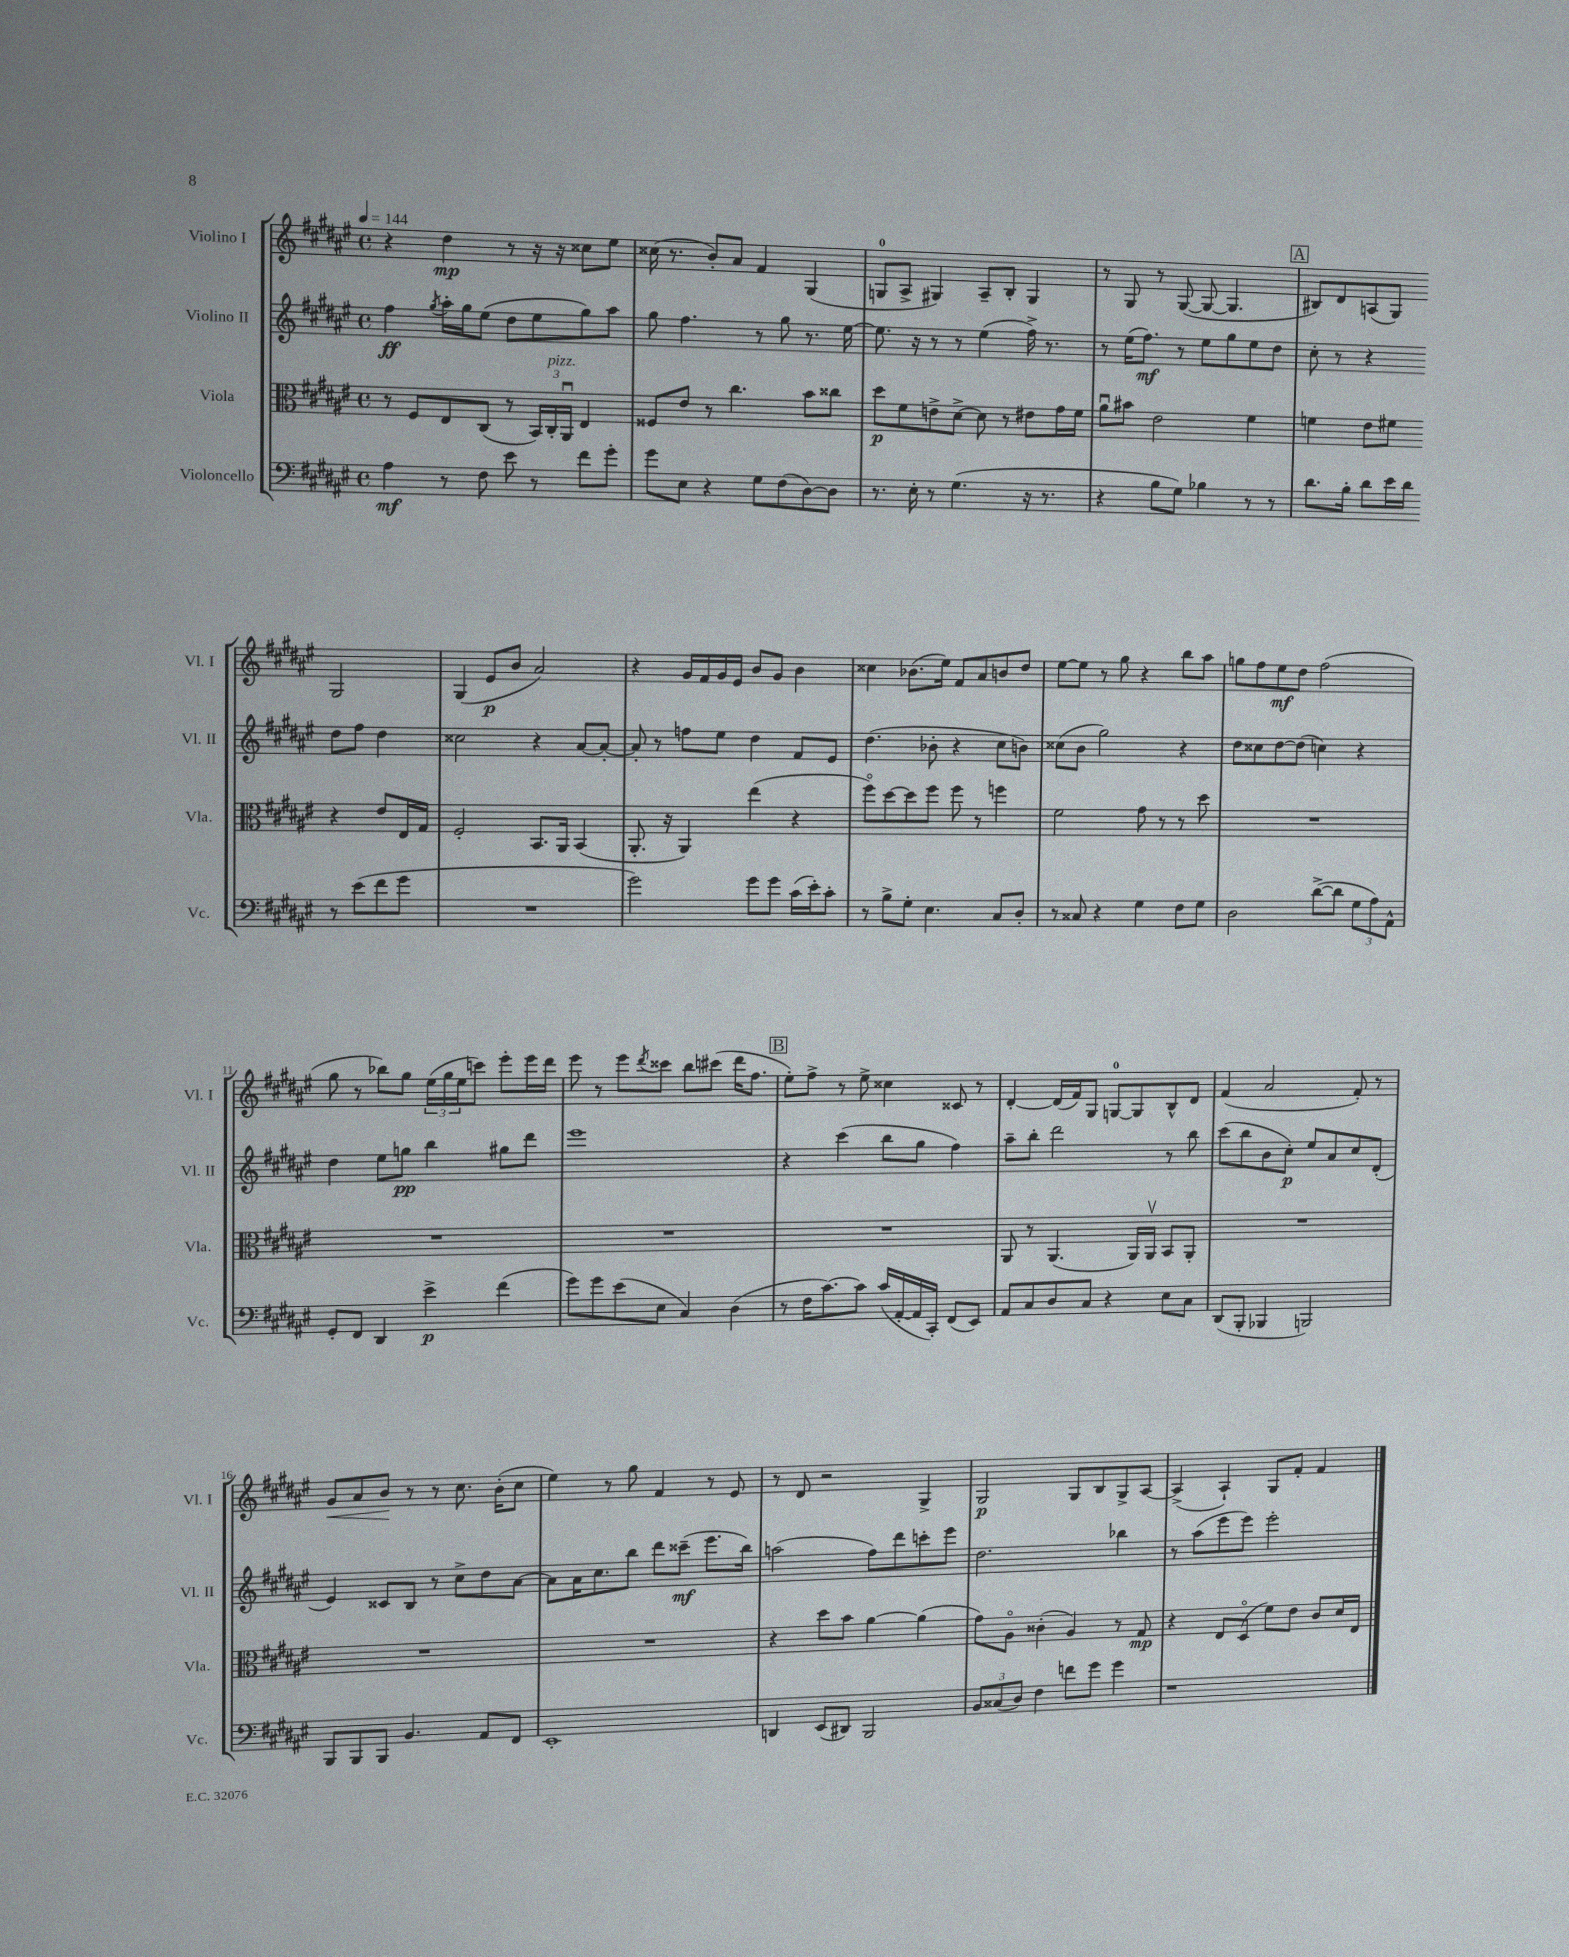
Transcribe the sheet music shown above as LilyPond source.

<<
\new StaffGroup <<
\new Staff = "s0" \with { instrumentName = "Violino I" shortInstrumentName = "Vl. I" } {
    \clef treble \key fis \major \defaultTimeSignature \time 4/4 \tempo 4 = 144
    r4 dis''4\mp r8 r16 r16 cisis''8 eis''8 |
    cisis''16( r8. b'8-.) ais'8 fis'4 gis4( |
    g8-0 ais8-> gis4) ais8-- b8-. gis4 |
    r8 gis8 r8 gis8~( gis8~ gis4. |
    \mark \markup { \box "A" } bis8) dis'8 a8( gis8) gis2 |
    gis4( eis'8\p b'8 ais'2) |
    r4 gis'16 fis'16 gis'16 eis'16 b'8 gis'8 b'4 |
    cisis''4 bes'8.( eis''16) fis'8 ais'8 b'8 dis''8 |
    eis''8~ eis''8 r8 gis''8 r4 b''8 ais''8 |
    g''8 fis''8 eis''8\mf dis''8 fis''2( |
    gis''8 r8 bes''8) gis''8 \tuplet 3/2 { eis''16( gis''16 eis''16 } c'''8) eis'''8-. eis'''16 dis'''16 |
    eis'''8 r8 eis'''8 \acciaccatura { dis'''8 } cisis'''8 b''8 cis'''8( dis'''16 fis''8. |
    \mark \markup { \box "B" } eis''8-.) fis''8-> r8 eis''8-> cisis''4 cisis'8 r8 |
    dis'4~-. dis'16( fis'16) gis8 g8-0~ g8 b8-^ dis'8 |
    fis'4( ais'2 fis'8-.) r8 |
    gis'8\< ais'8 b'8\! r8 r8 cis''8. b'16-.( cis''8 |
    eis''4) r8 gis''8 fis'4 r8 eis'8 |
    r8 dis'8 r2 gis4-> |
    gis2\p gis8 b8 gis8-> ais8~ |
    ais4->( ais4-!) gis8 fis'8-. fis'4 \bar "|." |
}
\new Staff = "s1" \with { instrumentName = "Violino II" shortInstrumentName = "Vl. II" } {
    \clef treble \key fis \major \defaultTimeSignature \time 4/4
    fis''4\ff \acciaccatura { gis''8 } ais''16-. gis''16 eis''8( dis''8 eis''8 gis''8) ais''8 |
    gis''8 fis''4. r8 gis''8 r8. eis''16~ |
    eis''8. r16 r8 r8 eis''4( fis''16->) r8. |
    r8 eis''16( fis''8.\mf) r8 eis''8 gis''8 eis''8 dis''8 |
    \mark \markup { \box "A" } cis''8-. r8 r4 dis''8 fis''8 dis''4 |
    cisis''2 r4 ais'8~ ais'8~-. |
    ais'8-. r8 f''8 eis''8 dis''4 fis'8 eis'8 |
    dis''4.( bes'8-. r4 cis''8 b'8) |
    cisis''8( b'8 gis''2) r4 |
    dis''8 cisis''8 dis''8~ dis''8( c''4) r4 |
    dis''4 eis''8 g''8\pp b''4 gis''8 dis'''8 |
    eis'''1 |
    \mark \markup { \box "B" } r4 cis'''4( b''8 gis''8 fis''4) |
    ais''8-- b''8-. dis'''2 r8 b''8 |
    cis'''8( b''8 b'8 cis''8-.\p) eis''8 ais'8 cis''8 dis'8-.( |
    eis'4) cisis'8 b8 r8 cis''8-> dis''8 ais'8~ |
    ais'8 ais'16 cis''8. b''8 dis'''8 cisis'''8--\mf( eis'''8. b''16) |
    a''2( fis''8) dis'''8 c'''8-. eis'''8 |
    dis''2. bes''4 |
    r8 ais''8( eis'''8 eis'''8) eis'''2-. \bar "|." |
}
\new Staff = "s2" \with { instrumentName = "Viola" shortInstrumentName = "Vla." } {
    \clef alto \key fis \major \defaultTimeSignature \time 4/4
    r8 fis8 eis8 cis8( r8 \tuplet 3/2 { b,16) cis16-.^\markup { \italic "pizz." } ais,16\downbow } eis4 |
    fisis8 eis'8 r8 cis''4. b'8 cisis''8 |
    dis''8\p fis'8 e'8-> dis'8~-> dis'8 r8 eis'8 gis'16 fis'16 |
    ais'8\downbow bis'8 eis'2 fis'4 |
    \mark \markup { \box "A" } f'4 eis'8 fis'8 r4 eis'8 eis16 gis16 |
    fis2-. b,8. ais,16 b,4( |
    ais,8.-. r16 ais,4) eis''4( r4 |
    fis''8\flageolet) dis''8~ dis''8 fis''8 fis''8 r8 f''4 |
    fis'2 gis'8 r8 r8 dis''8 |
    R1 |
    R1 |
    R1 |
    \mark \markup { \box "B" } R1 |
    ais,8 r8 ais,4.( ais,16) ais,16\upbow b,8 ais,8-. |
    R1 |
    R1 |
    R1 |
    r4 dis''8 b'8 ais'4~ ais'4( |
    gis'8) ais8\flageolet cisis'4-.( ais4) r8 gis8\mp |
    r4 eis8 dis8\flageolet( fis'8) eis'8 cis'8 dis'16 eis16 \bar "|." |
}
\new Staff = "s3" \with { instrumentName = "Violoncello" shortInstrumentName = "Vc." } {
    \clef bass \key fis \major \defaultTimeSignature \time 4/4
    ais4\mf r8 fis8 eis'8 r8 fis'8 gis'8-. |
    gis'8 eis8 r4 gis8 fis8( dis8~) dis8 |
    r8. eis16-. r8 gis4.( r16 r8. |
    r4 b8 gis8) bes4 r8 r8 |
    \mark \markup { \box "A" } dis'8. b16-. dis'8 eis'16 dis'16 r8 eis'8( fis'8 gis'8 |
    R1 |
    gis'2) gis'8 gis'8 cis'16( eis'16-.) cis'8-. |
    r8 b8-> gis8-. eis4. cis8 dis8-. |
    r8 cisis8 r4 gis4 fis8 gis8 |
    dis2 dis'8~->( dis'8 \tuplet 3/2 { gis8 ais8) ais,8-^ } |
    gis,8-. fis,8 dis,4 eis'4->\p fis'4( |
    gis'8) gis'8 eis'8( eis8 cis4) dis4( |
    \mark \markup { \box "B" } r8 fis16 cis'8.~) cis'8 cis'16( ais,16~-. ais,16 cis,16-.) fis,8( eis,8) |
    ais,8 cis8 dis8 cis8 r4 eis8 cis8 |
    dis,8( b,,8-. bes,,4 b,,2) |
    b,,8 b,,8 b,,8 b,4. ais,8 fis,8 |
    eis,1-. |
    d,4 eis,8( dis,8) b,,2 |
    \tuplet 3/2 { b,8 cisis8( dis8) } fis4 f'8 gis'8 gis'4 |
    r1 \bar "|." |
}
>>
>>
